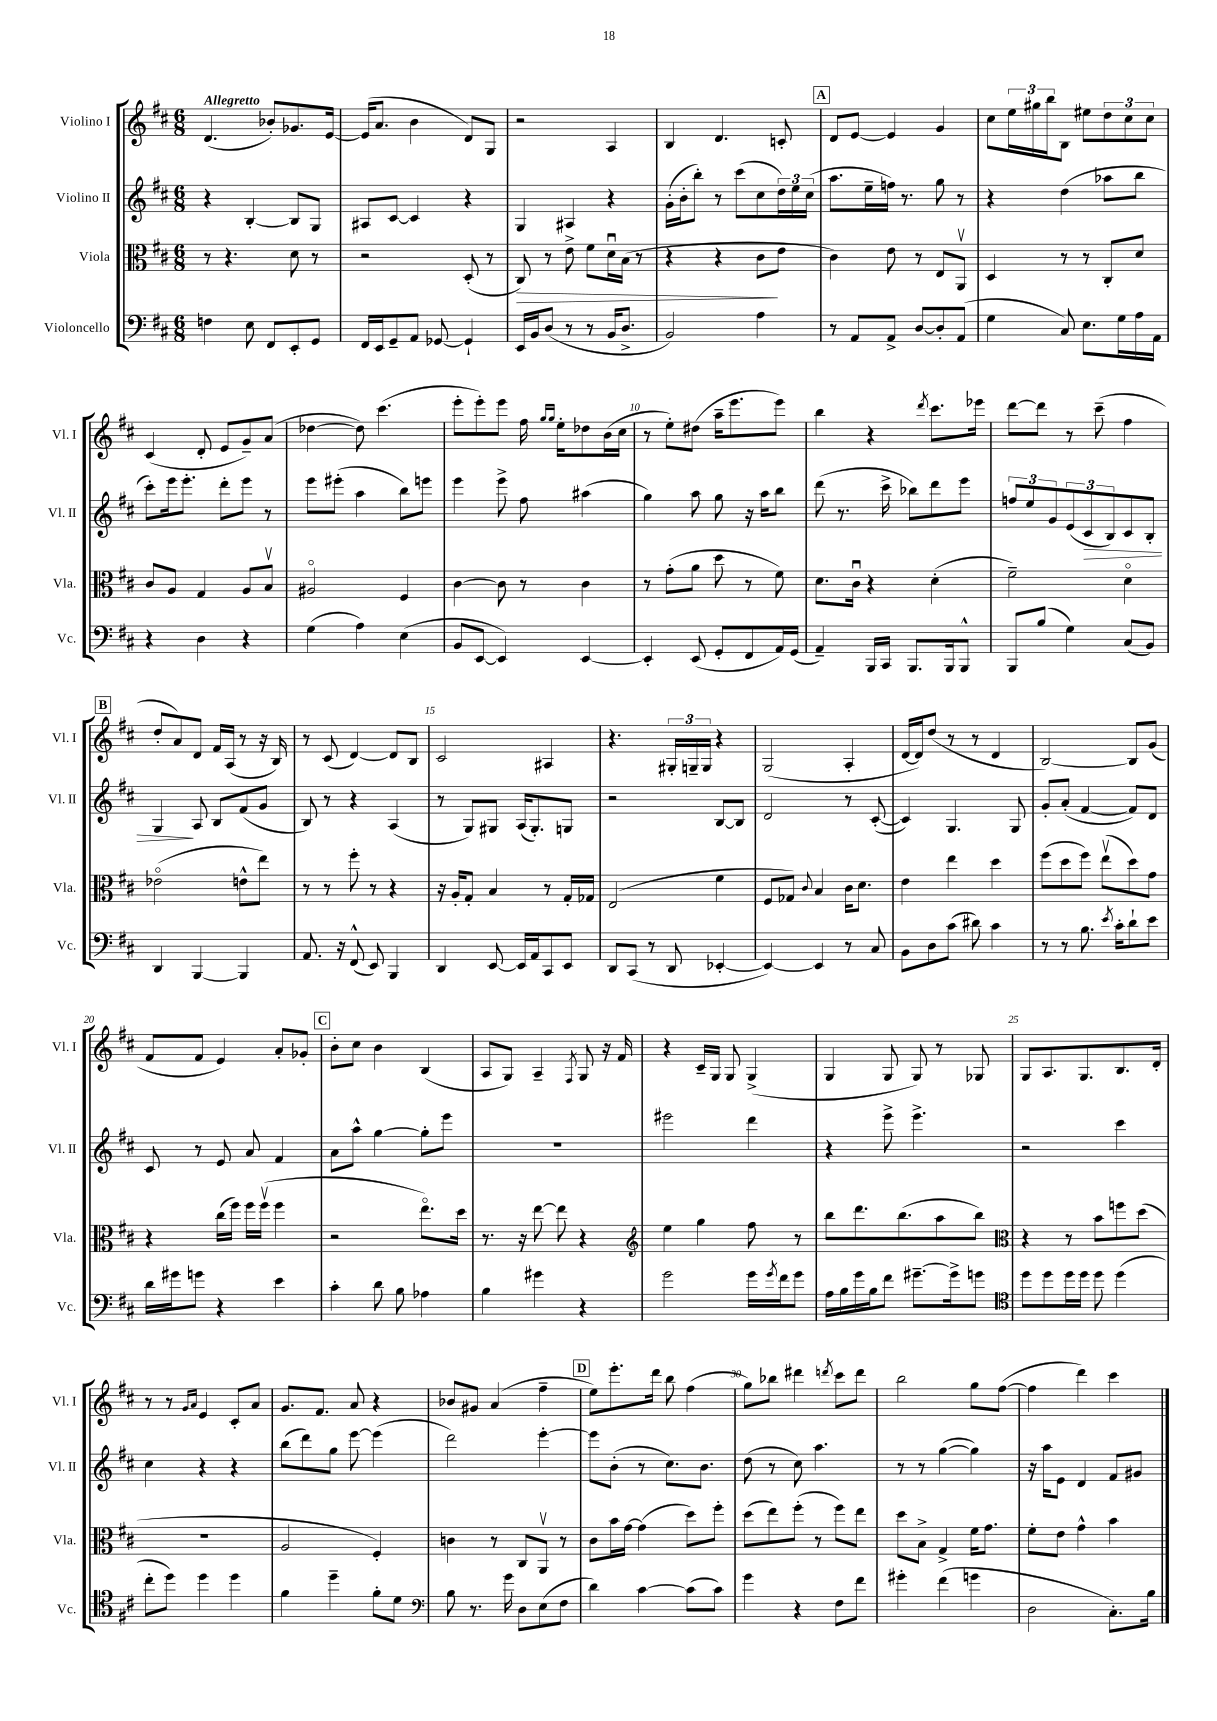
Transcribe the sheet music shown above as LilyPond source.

<<
\new StaffGroup <<
\new Staff = "s0" \with { instrumentName = "Violino I" shortInstrumentName = "Vl. I" } {
    \clef treble \key d \major \numericTimeSignature \time 6/8 \tempo "Allegretto"
    d'4.( bes'8-.) ges'8. e'16~ |
    e'16( a'8. b'4 d'8) g8 |
    r2 a4 |
    b4 d'4. c'8-. |
    \mark \markup { \box "A" } d'8 e'8~ e'4 g'4 |
    cis''8 \tuplet 3/2 { e''16 gis''16 b''16 } b8 eis''8 \tuplet 3/2 { d''8 cis''8 cis''8 } |
    cis'4( d'8-. e'8 g'8--) a'8( |
    des''4~ des''8) cis'''4.( |
    e'''8-. e'''8-.) e'''8 fis''16 \grace { g''16 g''16 } e''16-. des''8 b'16( cis''16 |
    r8 e''8-.) dis''8( a''16-- e'''8. e'''8) |
    b''4 r4 \acciaccatura { d'''8 } cis'''8. ees'''16 |
    d'''8~ d'''8 r8 cis'''8--( fis''4 |
    \mark \markup { \box "B" } d''8-. a'8) d'8 fis'16 a16( r8 r16 b16) |
    r8 cis'8( d'4~) d'8 b8 |
    cis'2 ais4 |
    r4. \tuplet 3/2 { gis16-. g16-- g16 } r4 |
    g2( a4-. |
    d'16~ d'16) d''8( r8 r8 d'4 |
    b2~) b8 g'8( |
    fis'8 fis'8 e'4) a'8-. ges'8-. |
    \mark \markup { \box "C" } b'8-. cis''8 b'4 b4( |
    a8 g8) a4-- \acciaccatura { fis8 } g8 r16 fis'16 |
    r4 cis'16-- g16 g8 g4->( |
    g4 g8 g8) r8 ges8 |
    g8 a8. g8. b8. d'16-. |
    r8 r8 \grace { g'16 a'16 } e'4 cis'8-. a'8 |
    g'8. fis'8. a'8 r4 |
    bes'8 gis'8 a'4( fis''4-- |
    \mark \markup { \box "D" } e''8) e'''8.-. d'''16 b''8 fis''4( |
    g''8) bes''8 dis'''4 \acciaccatura { d'''8 } cis'''8 d'''8 |
    b''2 g''8 fis''8~( |
    fis''4 d'''4) cis'''4 \bar "|." |
}
\new Staff = "s1" \with { instrumentName = "Violino II" shortInstrumentName = "Vl. II" } {
    \clef treble \key d \major \numericTimeSignature \time 6/8
    r4 b4~-. b8 g8 |
    ais8 cis'8~ cis'4 r4 |
    g4 ais4 r4 |
    g'16-.( b'16-. b''8-.) r8 cis'''8( cis''8 \tuplet 3/2 { d''16) e''16 cis''16( } |
    \mark \markup { \box "A" } a''8. e''16-- f''16) r8. g''8 r8 |
    r4 d''4( aes''8 b''8 |
    cis'''8-.) e'''16 e'''8.-. d'''8-. e'''8 r8 |
    e'''8 eis'''8-.( a''4 b''8) e'''8 |
    e'''4 e'''8-> fis''8 ais''4( |
    g''4) a''8 g''8 r16 a''16 b''8 |
    d'''8( r8. cis'''16-> bes''8) d'''8 e'''8 |
    \tuplet 3/2 { f''8 e''8 g'8 } \tuplet 3/2 { e'8( cis'8\> b8) } cis'8 b8-. |
    \mark \markup { \box "B" } g4\! a8 b8 fis'8( g'8 |
    b8) r8 r4 a4( |
    r8 g8) gis8 a16( gis8.-.) g8 |
    r2 b8~ b8 |
    d'2 r8 cis'8~-.( |
    cis'4) g4. g8 |
    g'8-. a'8-.( fis'4~ fis'8) d'8 |
    cis'8 r8 e'8 a'8 fis'4 |
    \mark \markup { \box "C" } a'8 a''8-^ g''4~ g''8-. e'''8 |
    R2. |
    eis'''2 d'''4 |
    r4 e'''8-> e'''4.-> |
    r2 cis'''4 |
    cis''4 r4 r4 |
    b''8( d'''8) g''8 e'''8~ e'''4( |
    d'''2) e'''4~-. |
    \mark \markup { \box "D" } e'''8 b'8-.( r8 cis''8.) b'8. |
    d''8( r8 cis''8) a''4. |
    r8 r8 g''4~( g''4) |
    r16 a''16 e'8 d'4 fis'8 gis'8 \bar "|." |
}
\new Staff = "s2" \with { instrumentName = "Viola" shortInstrumentName = "Vla." } {
    \clef alto \key d \major \numericTimeSignature \time 6/8
    r8 r4. d'8 r8 |
    r2 d8-.( r8 |
    cis8\>) r8 e'8-> fis'8 d'16\downbow b16( r8 |
    r4 r4 cis'8\! e'8 |
    \mark \markup { \box "A" } cis'4) e'8 r8 e8 a,8\upbow |
    d4 r8 r8 cis8-. d'8 |
    cis'8 a8 g4 a8 b8\upbow |
    ais2\flageolet fis4 |
    cis'4~ cis'8 r8 cis'4 |
    r8 g'8-.( a'8 d''8 r8 fis'8) |
    d'8. cis'16\downbow r4 d'4-.( |
    fis'2--) d'4\flageolet |
    \mark \markup { \box "B" } ees'2\flageolet( e'8-^ e''8) |
    r8 r8 fis''8-. r8 r4 |
    r16 a16-. g8-. b4 r8 g16-. ges16 |
    e2( fis'4 |
    fis8 ges8) \appoggiatura { cis'8 } b4 cis'16 d'8. |
    e'4 e''4 d''4 |
    fis''8( d''8 fis''8) e''8\upbow( d''8) g'8 |
    r4 cis''16( fis''16) fis''16 fis''16\upbow( fis''4 |
    \mark \markup { \box "C" } r2 e''8.\flageolet) d''16 |
    r8. r16 e''8~ e''8 r4 |
    \clef treble e''4 g''4 fis''8 r8 |
    b''8 d'''8. b''8.( a''8 b''8) |
    \clef alto r4 r8 b'8 f''8 d''8( |
    R2. |
    a2 fis4-.) |
    c'4 r8 cis8 a,8\upbow r8 |
    \mark \markup { \box "D" } cis'8 b'16 g'16~ g'4( d''8) fis''8-. |
    d''8( e''8) fis''8-.( r8 fis''8) e''8 |
    d''8 b8-> g4-> fis'16 g'8. |
    fis'8-. e'8 g'4-^ b'4 \bar "|." |
}
\new Staff = "s3" \with { instrumentName = "Violoncello" shortInstrumentName = "Vc." } {
    \clef bass \key d \major \numericTimeSignature \time 6/8
    f4 e8 fis,8 e,8-. g,8 |
    fis,16 e,16 g,8-- a,8 ges,8~ ges,4-! |
    e,16 b,16 d8( r8 r8 b,16 d8.-> |
    b,2) a4 |
    \mark \markup { \box "A" } r8 a,8 a,8-> d8~ d8-. a,8( |
    g4 cis8) e8. g16 a16 a,16 |
    r4 d4 r4 |
    g4( a4) e4( |
    b,8 e,8~ e,4) e,4~ |
    e,4-. e,8( g,8-. fis,8 a,16) g,16( |
    a,4--) b,,16 cis,16 b,,8. b,,16 b,,8-^ |
    b,,8 b8( g4) cis8( b,8) |
    \mark \markup { \box "B" } d,4 b,,4~ b,,4 |
    a,8. r16 fis,8-^( e,8) b,,4 |
    d,4 e,8~ e,16 a,16 cis,8 e,8 |
    d,8 cis,8( r8 d,8 ees,4~-. |
    ees,4~) ees,4 r8 cis8 |
    b,8 d8 cis'8( dis'8) cis'4 |
    r8 r8 b8. \acciaccatura { e'8 } cis'16-. d'8-! e'8 |
    d'16 gis'16 g'8 r4 e'4 |
    \mark \markup { \box "C" } cis'4-. d'8 b8 aes4 |
    b4 gis'4 r4 |
    g'2 g'16 \acciaccatura { g'8 } fis'16 g'8 |
    a16 b16 g'16 b16 fis'8 gis'8.~-- gis'16-> g'8 |
    \clef tenor d''8 d''8 d''16 d''16 d''8 d''4( |
    cis''8-. d''8) d''4 d''4 |
    fis'4 d''4-- fis'8-. d'8 |
    \clef bass b8 r8. g'16 d8 e8( fis8 |
    \mark \markup { \box "D" } d'4) cis'4~ cis'8( cis'8) |
    g'4 r4 fis8 fis'8 |
    gis'4-. fis'4( g'4 |
    d2 cis8.-.) b16 \bar "|." |
}
>>
>>
\layout { \context { \Score \override BarNumber.break-visibility = ##(#f #t #t) barNumberVisibility = #(every-nth-bar-number-visible 5) } }
